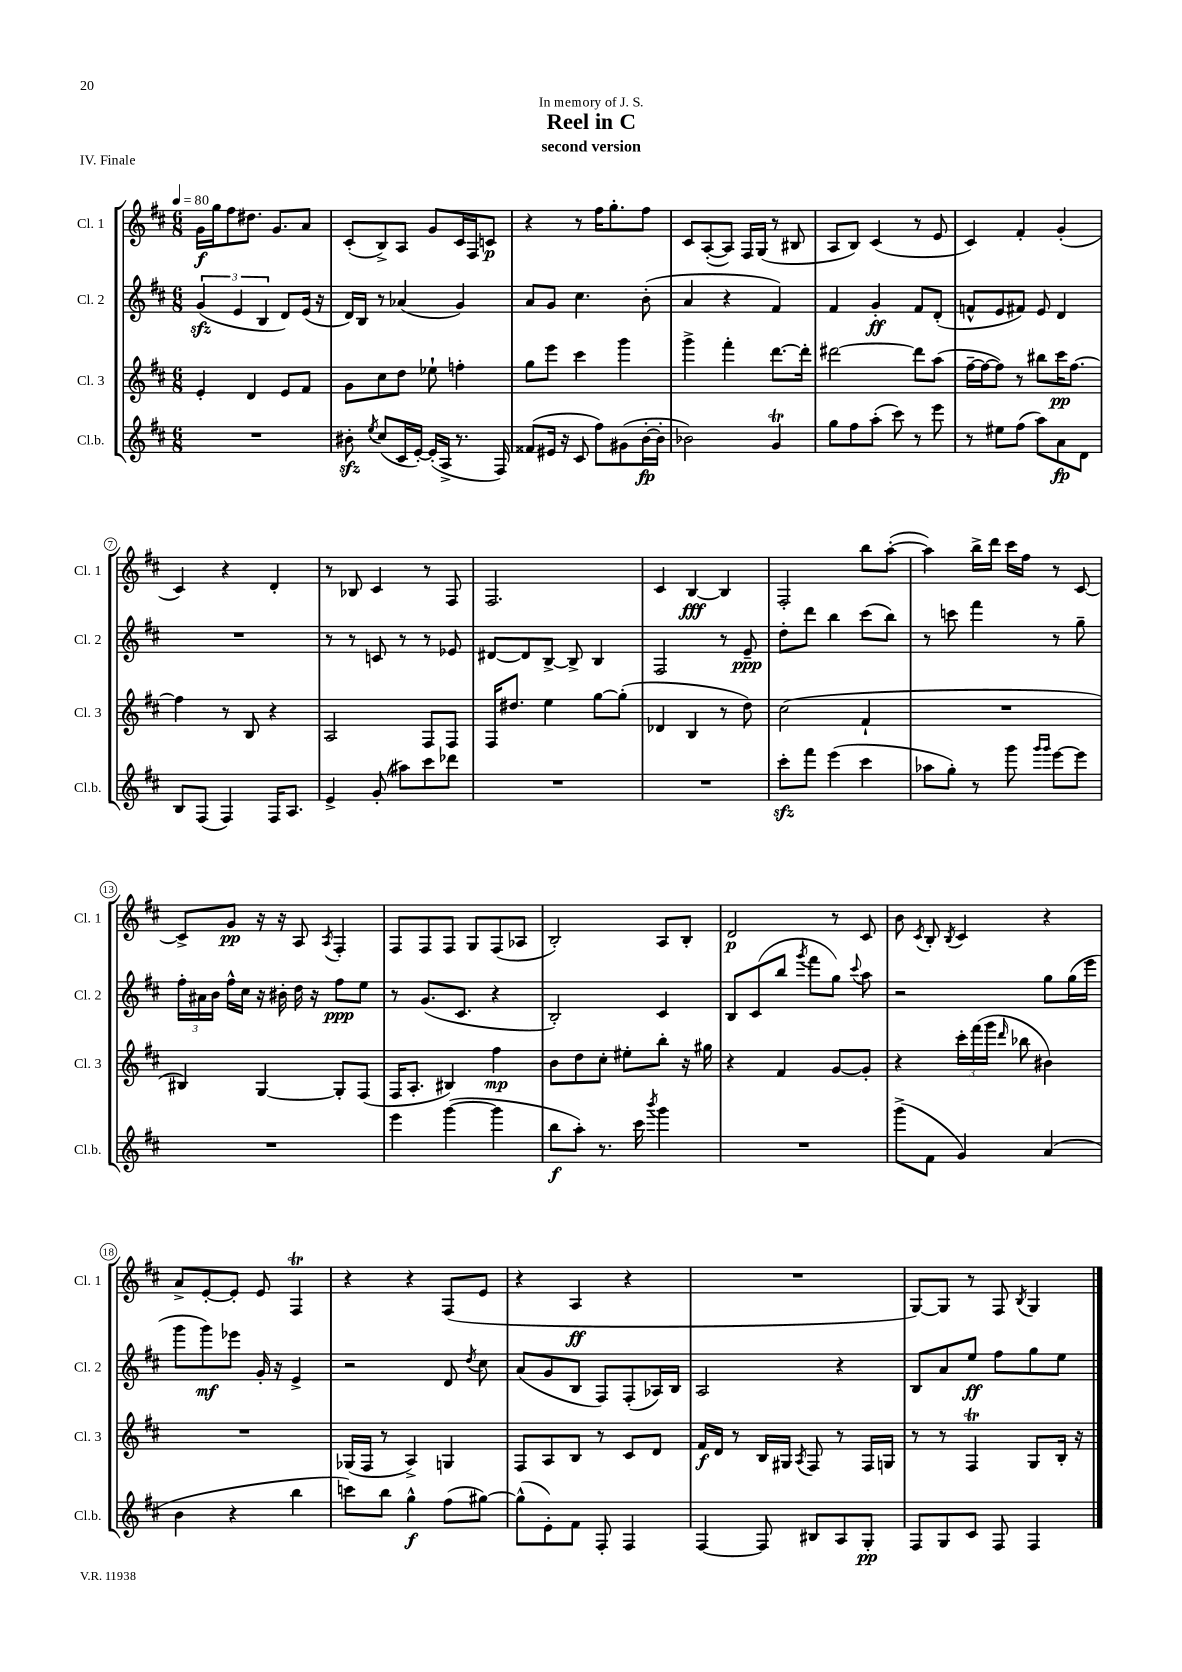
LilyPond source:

\header { title = "Reel in C" subtitle = "second version" dedication = "In memory of J. S." piece = "IV. Finale" }
<<
\new StaffGroup <<
\new Staff = "s0" \with { instrumentName = "Cl. 1" shortInstrumentName = "Cl. 1" } {
    \clef treble \key d \major \numericTimeSignature \time 6/8 \tempo 4 = 80
    \autoBeamOff g'16[\f g''16 fis''8 dis''8.] g'8.[ a'8] |
    cis'8[-.( b8->) a8] g'8[ cis'16 fis16 c'8]\p |
    r4 r8 fis''16[ g''8.-. fis''8] |
    cis'8[ a8~-.( a8]) fis16[ g16]( r8 bis8 |
    a8[ b8]) cis'4( r8 e'8 |
    cis'4) fis'4-. g'4-.( |
    cis'4) r4 d'4-. |
    r8 bes8 cis'4 r8 fis8 |
    fis2. |
    cis'4 b4~\fff b4 |
    fis2-. b''8[ a''8]~-.( |
    a''4) b''16[-> d'''16] cis'''16[ fis''16] r8 cis'8~ |
    cis'8[-> g'8]\pp r16 r16 a8 \acciaccatura { a8 } fis4-. |
    fis8[ fis8 fis8] g8[ fis8( aes8] |
    b2-.) a8[ b8]-. |
    d'2\p r8 cis'8 |
    b'8 \acciaccatura { cis'8 } b8-. \acciaccatura { b8 } cis'4 r4 |
    a'8[-> e'8~-. e'8]-. e'8 fis4\trill |
    r4 r4 fis8[( e'8] |
    r4 a4\ff r4 |
    R2. |
    g8[~) g8] r8 fis8 \acciaccatura { b8 } g4 \bar "|." |
}
\new Staff = "s1" \with { instrumentName = "Cl. 2" shortInstrumentName = "Cl. 2" } {
    \clef treble \key d \major \numericTimeSignature \time 6/8
    \autoBeamOff \tuplet 3/2 { g'4\sfz( e'4 b4 } d'8[) e'16]( r16 |
    d'16[) b16] r8 aes'4( g'4) |
    a'8[ g'8] cis''4. b'8-.( |
    a'4 r4 fis'4) |
    fis'4 g'4-.\ff fis'8[ d'8]-.( |
    f'8[-^ e'8 fis'8]) e'8 d'4 |
    R2. |
    r8 r8 c'8 r8 r8 ees'8 |
    dis'8[~ dis'8 b8]~-> b8-> b4 |
    fis2 r8 e'8--\ppp |
    d''8[-. d'''8] b''4 cis'''8[( b''8]) |
    r8 c'''8 fis'''4 r8 g''8-- |
    \tuplet 3/2 { fis''16[-. ais'16 b'16] } fis''16[-^ cis''16] r16 bis'16-. d''16 r16 fis''8[\ppp e''8] |
    r8 g'8.[( cis'8.] r4 |
    b2-.) cis'4 |
    b8[ cis'8( b''8] \acciaccatura { g'''8 } fis'''8[ g''8]) \appoggiatura { cis'''8 } a''8 |
    r2 g''8[ g''16( e'''16] |
    g'''8[ g'''8\mf) ees'''8] g'16-. r16 e'4-> |
    r2 d'8 \acciaccatura { d''8 } cis''8 |
    a'8[( g'8 b8] fis8[) fis8-.( aes16) b16] |
    a2 r4 |
    b8[ a'8 e''8]\ff fis''8[ g''8 e''8] \bar "|." |
}
\new Staff = "s2" \with { instrumentName = "Cl. 3" shortInstrumentName = "Cl. 3" } {
    \clef treble \key d \major \numericTimeSignature \time 6/8
    \autoBeamOff e'4-. d'4 e'8[ fis'8] |
    g'8[ cis''8 d''8] ees''8-! f''4-. |
    g''8[ e'''8] cis'''4 g'''4 |
    g'''4-> fis'''4-. d'''8.[~ d'''16]-. |
    dis'''2~ dis'''8[ a''8]( |
    fis''16[~-- fis''16~ fis''8]) r8 bis''8[ cis'''16\pp fis''8.]~ |
    fis''4 r8 b8 r4 |
    a2 fis8[ fis8] |
    fis16[ dis''8.] e''4 g''8[~ g''8]-.( |
    des'4 b4 r8 d''8) |
    cis''2( fis'4-! |
    R2. |
    bis4) g4~ g8[-. fis8]( |
    fis16[ a8.]-. bis4) fis''4\mp |
    b'8[ d''8 cis''8]-. eis''8[-. b''8]-. r16 gis''16 |
    r4 fis'4 g'8[~ g'8]-. |
    r4 \tuplet 3/2 { cis'''16[-. fis'''16( g'''16] } \grace { d'''16 } bes''8 bis'4) |
    R2. |
    ges16[( fis16] r8 a4->) g4 |
    fis8[ a8 b8] r8 cis'8[ d'8] |
    fis'16[\f d'16] r8 b16[ gis16] \acciaccatura { a8 } fis8 r8 fis16[ g16] |
    r8 r8 fis4\trill g8[ b16]-. r16 \bar "|." |
}
\new Staff = "s3" \with { instrumentName = "Cl.b." shortInstrumentName = "Cl.b." } {
    \clef treble \key d \major \numericTimeSignature \time 6/8
    \autoBeamOff R2. |
    bis'8-.\sfz \acciaccatura { e''8 } cis''8[( cis'16 e'16]~-.) e'16[-.( a16]-> r8. fis16) |
    fisis'8[( eis'16] r16 cis'8 fis''8[) gis'8( b'16~-.\fp b'16]-. |
    bes'2) g'4\trill |
    g''8[ fis''8 a''8]-.( cis'''8) r8 e'''8 |
    r8 eis''8[ fis''8]( a''8[) a'8\fp d'8] |
    b8[ fis8]( fis4) fis16[ a8.] |
    e'4-> g'8-.( ais''8[) cis'''8 des'''8] |
    R2. |
    R2. |
    cis'''8[-.\sfz fis'''8] e'''4( cis'''4 |
    aes''8[ g''8]-.) r8 g'''8 \grace { g'''16[ g'''16] } e'''8[~ e'''8] |
    R2. |
    e'''4 g'''4~( g'''4 |
    b''8[\f a''8]-.) r8. cis'''16 \acciaccatura { b'''8 } g'''4 |
    R2. |
    g'''8[->( fis'8] g'4) a'4( |
    b'4 r4 b''4 |
    c'''8[) b''8] g''4-^\f fis''8[( gis''8]~) |
    gis''8[-^( e'8-.) fis'8] fis8-. fis4 |
    fis4~ fis8 bis8[ a8 g8]-.\pp |
    fis8[ g8 cis'8] fis8 fis4 \bar "|." |
}
>>
>>
\layout { \context { \Score \override BarNumber.stencil = #(make-stencil-circler 0.1 0.3 ly:text-interface::print) } }
